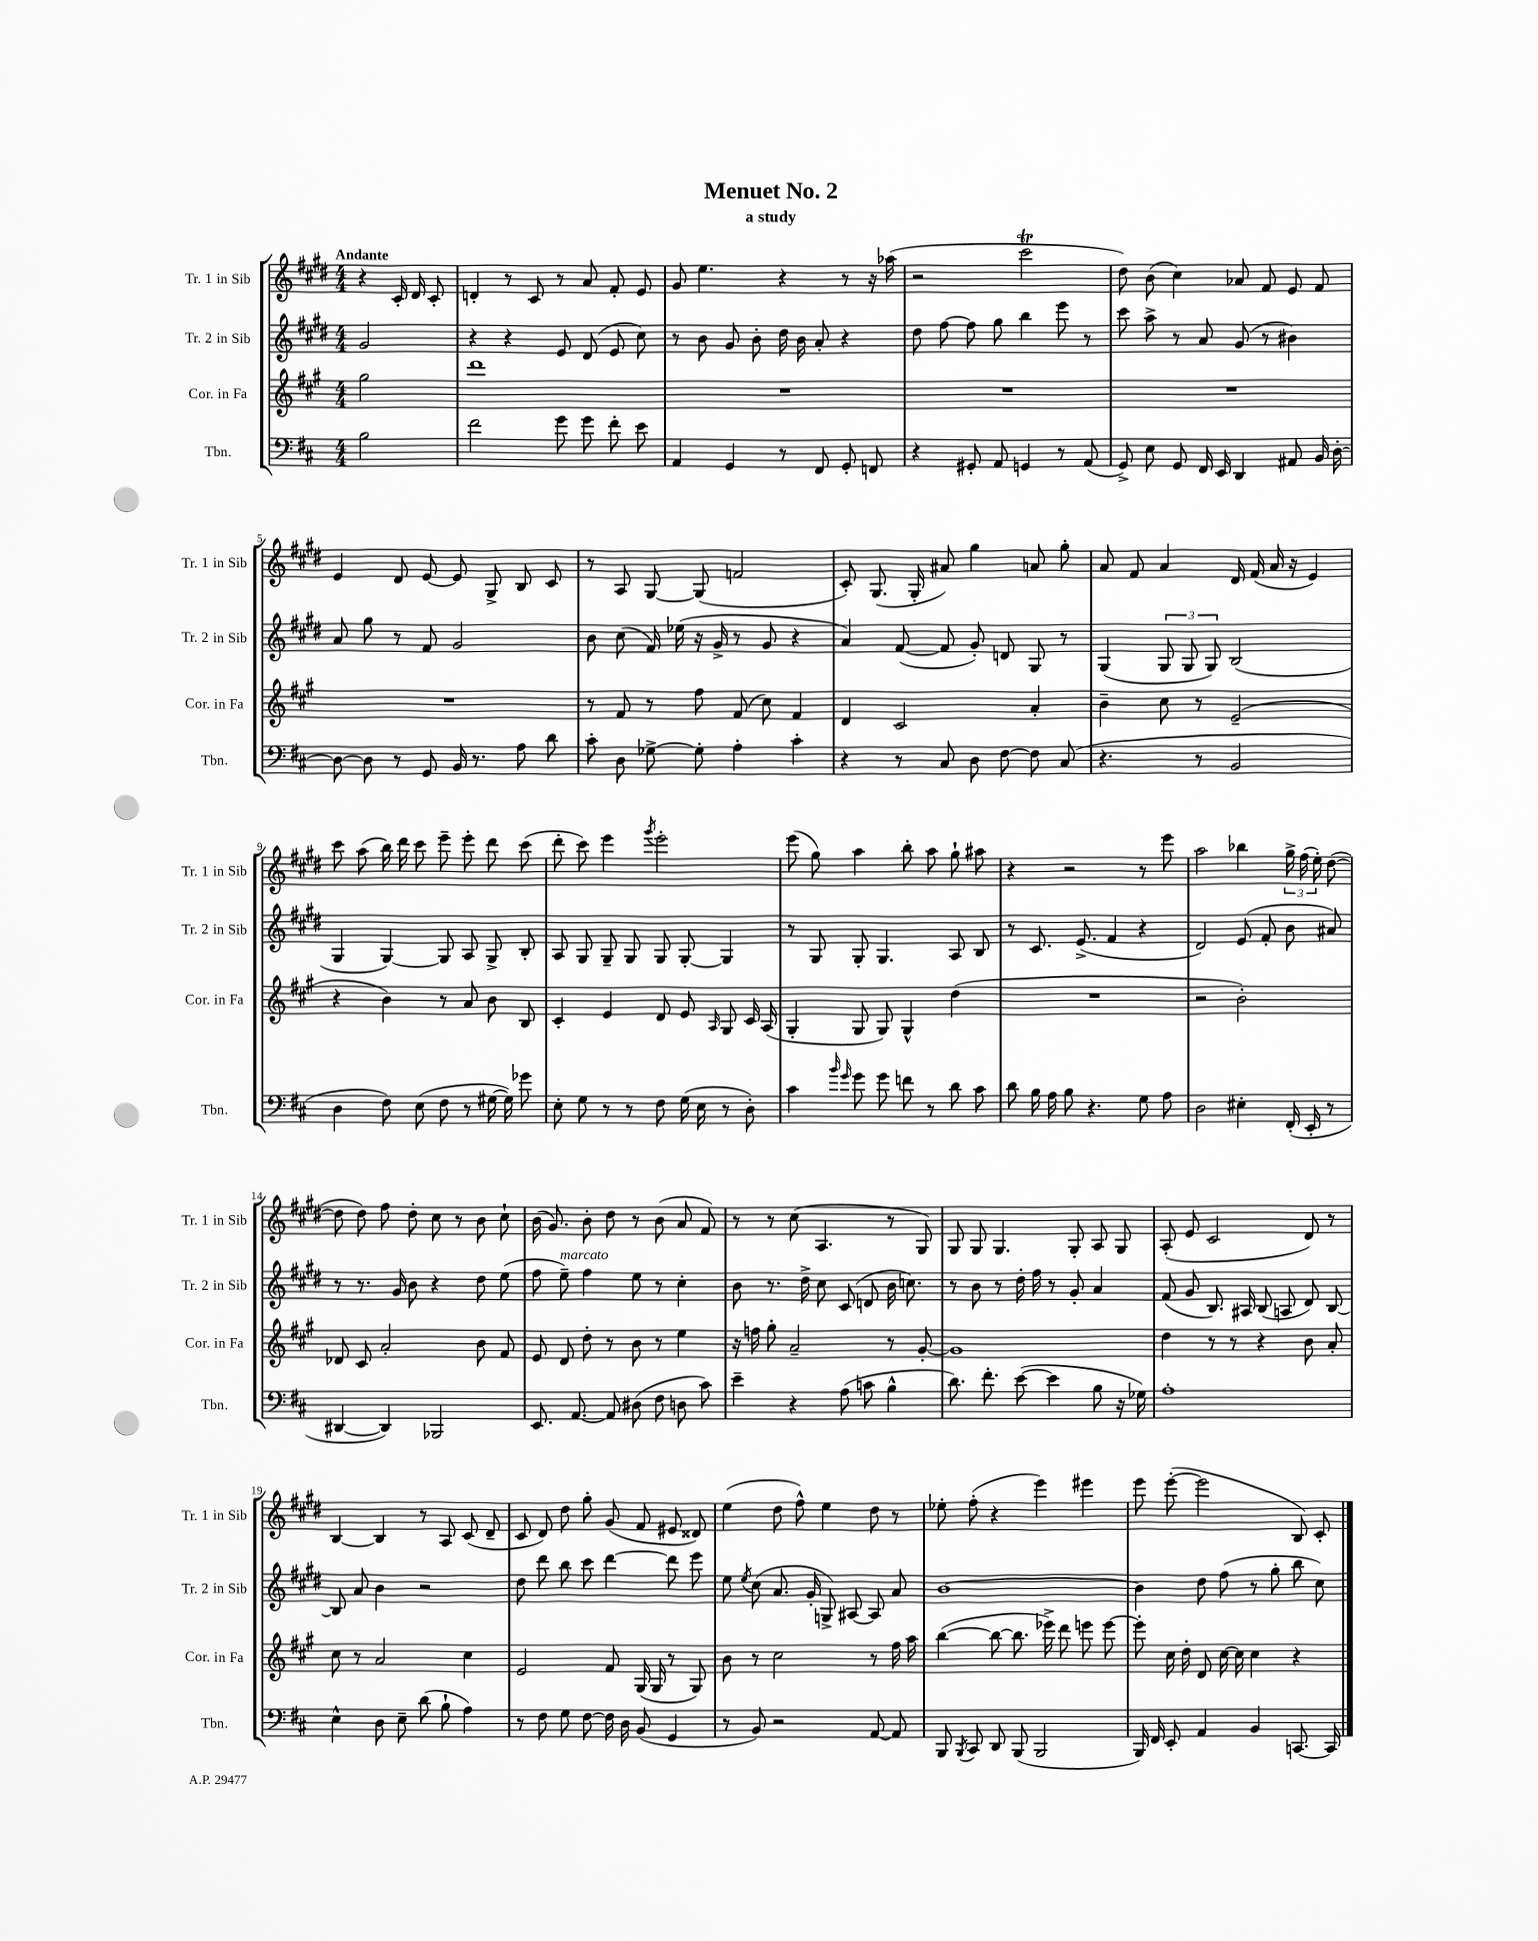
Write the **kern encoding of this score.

**kern	**kern	**kern	**kern
*staff4	*staff3	*staff2	*staff1
*clefF4	*clefG2	*clefG2	*clefG2
*k[f#c#]	*k[f#c#g#]	*k[f#c#g#d#]	*k[f#c#g#d#]
*M4/4	*M4/4	*M4/4	*M4/4
2B	2gg#	2g#	4r
.	.	.	16c#'
.	.	.	16d#
.	.	.	8c#'
=	=	=	=
2f#	1ddd	4r	4d'
.	.	4r	8r
.	.	.	8c#
8g	.	8e	8r
8g	.	(8d#	8a
8f#'	.	8e	8f#'
8e	.	8cc#)	8e
=	=	=	=
4AA	1r	8r	8g#
.	.	8b	4.ee
4GG	.	8g#	.
.	.	8b'	.
8r	.	16dd#	4r
.	.	16b	.
8FF#	.	8a'	.
8GG'	.	4r	8r
8FF	.	.	16r
.	.	.	(16aa-
=	=	=	=
4r	1r	8dd#	2r
.	.	[8ff#	.
8GG#'	.	8ff#]	.
8AA	.	8gg#	.
4GG	.	4bb	2ccc#
8r	.	8eee	.
(8AA	.	8r	.
=	=	=	=
8GG^)	1r	8ccc#	8dd#)
8E	.	8aa^	(8b
8GG	.	8r	4cc#)
16FF#	.	8a	.
16EE	.	.	.
4DD	.	(8g#	8a-
.	.	8r	8f#
8AA#	.	4b#)	8e
16BB	.	.	8f#
[16D'	.	.	.
=	=	=	=
8D_	1r	8a	4e
8D]	.	8gg#	.
8r	.	8r	8d#
8GG	.	8f#	[8e
16BB	.	2g#	8e]
8.r	.	.	.
.	.	.	8G#^
8A	.	.	8B
8d	.	.	8c#
=	=	=	=
8c#'	8r	8b	8r
8D	8f#	(8cc#	8A
[8G-^	8r	16f#)	[8G#
.	.	(16ee-	.
8G-']	8ff#	16r	(8G#]
.	.	16g#^	.
4A'	(8f#	8r	2f
.	8cc#)	8g#	.
4c#'	4f#	4r	.
=	=	=	=
4r	4d	4a)	8c#')
.	.	.	(8.G#
8r	2c#	([8f#	.
.	.	.	16G#'
8C#	.	8f#]	8a#)
8D	.	8g#')	4gg#
[8F#	.	8d	.
8F#]	4a'	8G#	8a
(8C#	.	8r	8gg#'
=	=	=	=
4.r	4b~	(4G#	8a
.	.	.	8f#
.	8cc#	12G#	4a
.	.	12G#	.
8r	8r	.	.
.	.	12G#)	.
2BB	(2e~	(2B	16d#
.	.	.	(16f#
.	.	.	16a
.	.	.	16r
.	.	.	4e)
=	=	=	=
4D	4r	4G#	8ccc#
.	.	.	(8aa
8F#)	4b)	[4G#)	16bb)
.	.	.	16ddd#
(8E	.	.	8ccc#
8F#	8r	8G#]	8eee~
8r	8a	8A	8eee'
[16G#	8b	8G#^	8ddd#
16G#])	.	.	.
8g-	8B	8B'	(8ccc#
=	=	=	=
8E'	4c#'	8A	8ddd#'
8G	.	8G#	8ccc#)
8r	4e	8G#~	4eee
8r	.	8G#	.
.	.	.	8qggg#
8F#	8d	8G#	2eee'
(16G	8e	[8G#'	.
16E	.	.	.
.	16qqA	.	.
8r	8G#	4G#]	.
8D')	16c#	.	.
.	(16A	.	.
=	=	=	=
4c#	4G#'	8r	(8eee
.	.	8G#	8gg#)
16qqb	.	.	.
16qqg	.	.	.
8g	8G#	8G#'	4aa
8g	8G#)	4.G#	.
8f	4G#^^	.	8bb'
8r	.	.	8aa
8d	(4dd	8A	8gg#`
8c#	.	8B	8aa#
=	=	=	=
8d	1r	8r	4r
16B	.	8.c#	.
16A	.	.	.
8B	.	.	2r
.	.	(8.e^	.
4.r	.	.	.
.	.	4f#	.
8G	.	4r	8r
8A	.	.	8eee
=	=	=	=
2D	2r	2d#)	2aa
4E#'	2b')	(8e	4bb-
.	.	8f#'	.
(16FF#'	.	8b	24gg#^
.	.	.	(24ff#
16EE'	.	.	.
.	.	.	24ee')
8r	.	8a#)	([8dd#
=	=	=	=
[4DD#	8d-	8r	8dd#]
.	8c#	8.r	8dd#)
4DD#])	2a'	.	8ff#
.	.	16g#	.
.	.	8b	8dd#'
2BBB-	.	4r	8cc#
.	.	.	8r
.	8b	8dd#	8b
.	8f#	(8ee	8cc#`
=	=	=	=
8.EE	8e	8ff#	(16b
.	.	.	8.g#)
.	8d	8ee~)	.
[8.AA	.	.	.
.	8dd'	4ff#	8b'
8AA]	8r	.	8dd#
(8D#	8b	8ee	8r
8F#	8r	8r	(8b
8D	4ee	4cc#'	8a
8c#)	.	.	8f#)
=	=	=	=
4e~	16r	8b	8r
.	16ff	.	.
.	8gg#'	8.r	8r
4r	2a~	.	(8cc#
.	.	16dd#^	.
.	.	8cc#	4.A
(8A	.	(8c#	.
8c	.	8d	.
4B^^	8r	16b	8r
.	.	8.cc)	.
.	[8g#'	.	8G#)
=	=	=	=
8.d)	1g#]	8r	8G#
.	.	8b	8G#
8.f#'	.	.	.
.	.	8r	4.G#
([8e	.	16dd#'	.
.	.	16ff#	.
4e]	.	8r	.
.	.	8g#'	8G#'
8B	.	4a	8A
16r	.	.	8G#
16G-)	.	.	.
=	=	=	=
1A'	4dd	(8f#	(8A'
.	.	8g#	8e
.	8r	8.B)	2c#
.	8r	.	.
.	.	16A#	.
.	4r	(8B	.
.	.	8A	.
.	8b	8d#)	8d#)
.	8a'	[8B	8r
=	=	=	=
4E^^	8cc#	8B]	[4B
.	8r	8a	.
8D	2a	4b	4B]
8E~	.	.	.
(8d	.	2r	8r
8B`	.	.	8A
4A)	4cc#	.	(8c#
.	.	.	8d#~
=	=	=	=
8r	2e	8dd#	8c#
8F#	.	8ddd#	8d#)
8G	.	8bb	8dd#
[8F#	.	8ccc#	8gg#'
16F#]	8f#	[4ddd#	(8g#
16D	.	.	.
(8BB	(16G#	.	8f#
.	16G#	.	.
4GG	8r	8ddd#]	8e#
.	8G#)	8eee	8d##)
=	=	=	=
8r	8b	8ee	(4ee
.	.	8qee	.
8BB)	8r	(8cc#	.
2r	2cc#	8.a	8dd#
.	.	.	8ff#^^)
.	.	16g#'	.
.	.	8G^)	4ee
.	.	[8A#	.
[8AA	8r	8A#]	8dd#
8AA]	16ff#	8a	8r
.	16aa	.	.
=	=	=	=
8BBB	([4bb	[1b	8ee-'
8qBBB	.	.	.
8CC#	.	.	(8ff#'
8DD	8bb_	.	4r
(8BBB	8.bb]	.	.
2BBB	.	.	4eee)
.	16eee-^)	.	.
.	8ddd	.	.
.	8eee	.	4eee#
.	[8eee	.	.
=	=	=	=
16BBB)	8eee']	4b]	8eee
16FF#	.	.	.
8EE'	16cc#	.	([8eee'
.	16dd'	.	.
4AA	8d	8dd#	2eee]
.	[16cc#	(8ff#	.
.	16cc#]	.	.
4BB	4cc#	8r	.
.	.	8gg#'	.
[8.CC	4r	8bb	8B)
.	.	8cc#)	8c#'
16CC]	.	.	.
==	==	==	==
*-	*-	*-	*-
